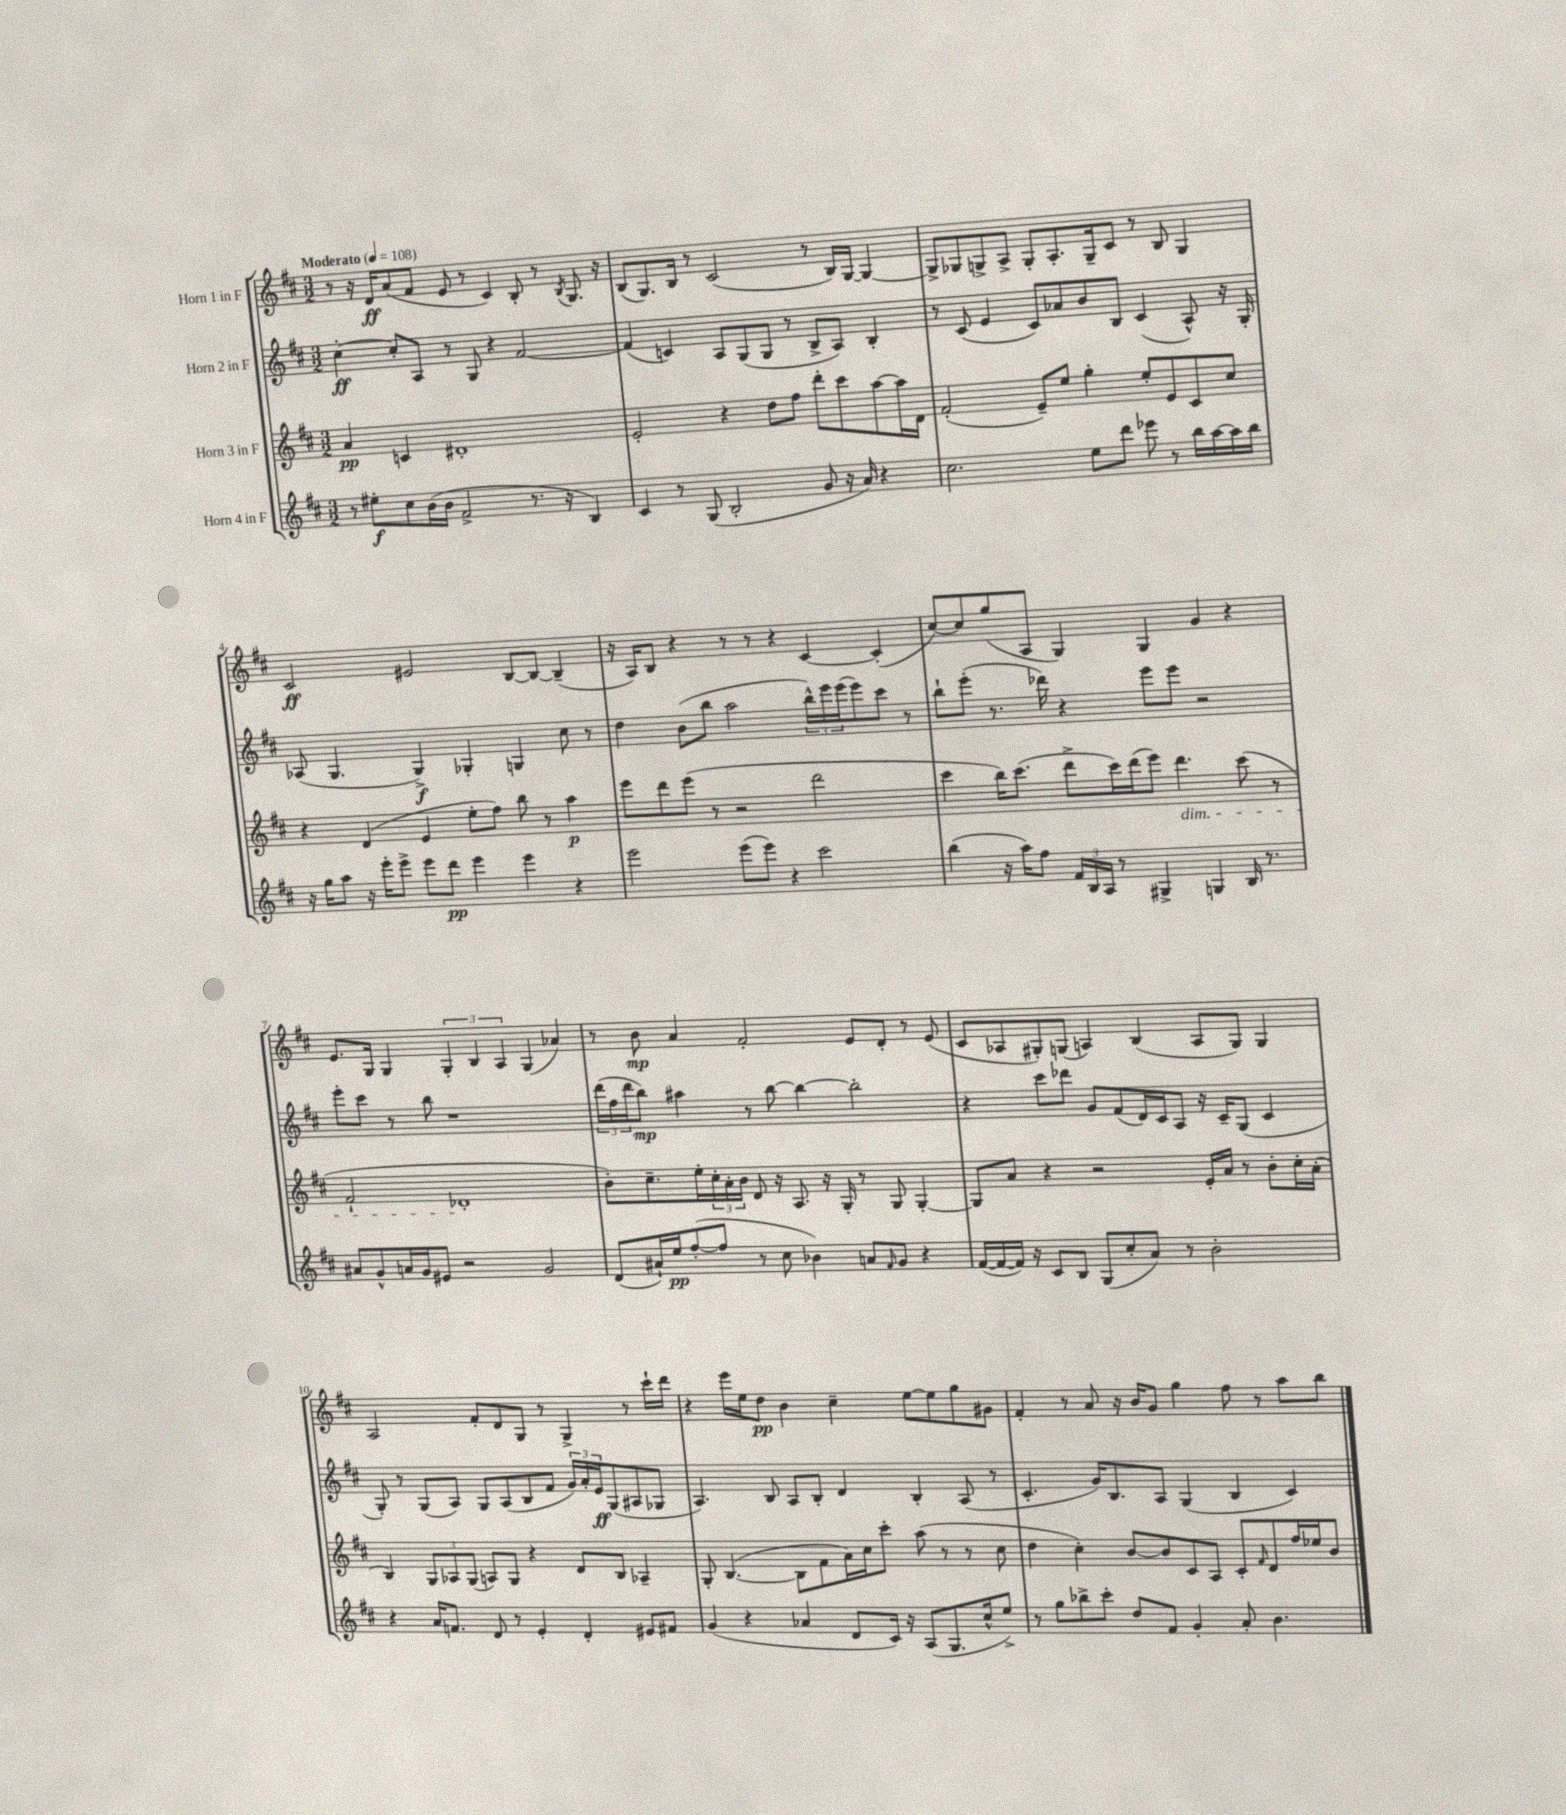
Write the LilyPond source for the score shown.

<<
\new StaffGroup <<
\new Staff = "s0" \with { instrumentName = "Horn 1 in F" } {
    \clef treble \key d \major \numericTimeSignature \time 3/2 \tempo "Moderato" 4 = 108
    r8 r16 d'16\ff a'8( fis'8 e'8 r8 cis'4) b8-. r8 \acciaccatura { b8 } g8. r16 |
    b8( g8.) b16 r8 cis'2( r8 b16) g16~ g4~ |
    g8-> ges8 g8-> a8-> g8-. a8.-. g16-- cis'8 r8 b8 g4 |
    cis'2\ff eis'2 b8~ b8~ b4--( |
    r16 a16) b8 r4 r8 r8 r4 cis'4~ cis'4-.( |
    cis''8~) cis''8 g''8( a8 g4) g4 g'4 r4 |
    e'8. g16 g4 \tuplet 3/2 { g4-. b4 a4 } g4( aes'4) |
    r8 b'8\mp a'4 fis'2-. e'8 d'8-. r8 e'8( |
    cis'8 aes8 gis8-.) g8( a4) b4( a8 g8) g4 |
    a2 fis'8-. d'8 g8 r8 g4-> r8 cis'''16-! d'''16 |
    r4 e'''16 e''16 d''8\pp b'4 cis''4-- e''8~ e''8 g''8 gis'8 |
    fis'4-. r8 a'8 r16 b'16 g'8 g''4 fis''8 r8 a''8 b''8 \bar "|." |
}
\new Staff = "s1" \with { instrumentName = "Horn 2 in F" } {
    \clef treble \key d \major \numericTimeSignature \time 3/2
    cis''4~-.\ff cis''8-. a8 r8 g8 r4 fis'2~ |
    fis'4( c'4) a8 g8( g8 r8 b8-> a8) b4-. |
    r8 cis'8( e'4 cis'8) aes'8 b'8 b8 cis'4( a8-^) r16 g16-. |
    aes8( g4. g4->\f) ges4-. g4 cis''8 r8 |
    d''4 b'8( b''8 a''2 \tuplet 3/2 { b''16-^) e'''16 e'''16( } e'''8) cis'''8 r8 |
    b''8-! e'''8-.( r8. des'''16) r4 e'''8 e'''8 r2 |
    e'''8-. cis'''8 r8 b''8 r1 |
    \tuplet 3/2 { d'''16( fis''16 d'''16 } b''8\mp) ais''4 r8 b''8~ b''4~ b''2-. |
    r4 cis'''8 des'''8 g'8 fis'8( d'16) cis'16 a8 r16 cis'16-- g8( cis'4 |
    g8-.) r8 g8( a8) g8 a8( b8 fis'8 \tuplet 3/2 { g'16) a'16-. e'16\ff } g8( ais8 ges8 |
    a4.) b8 a8 b8-. d'4 b4-. a8( r8 |
    cis'4.-. g'16) b8. a8 g4( b4 cis'4) \bar "|." |
}
\new Staff = "s2" \with { instrumentName = "Horn 3 in F" } {
    \clef treble \key d \major \numericTimeSignature \time 3/2
    a'4\pp c'4 dis'1-. |
    e'2-. r4 d''8 fis''8 d'''8-. cis'''8 a''8~ a''16 d'16 |
    fis'2-.( e'8--) e''8 g''4-. e''8-. e'8 cis'8 cis''8 |
    r4 d'4( e'4 e''8-. fis''8) b''8 r8 a''4\p |
    e'''8 d'''8 e'''8( r8 r2 d'''2 |
    cis'''4 b''16) cis'''8.( d'''8-> cis'''16) d'''16( e'''8) d'''4.\dim cis'''8( r8 |
    fis'2-! des'1-.\! |
    b'8-.) cis''8.-- e''16-. \tuplet 3/2 { cis''16-. a'16-. b'16 } d'8 r16 a8. r16 g16-. r8 g8 g4~-. |
    g8 a'8 r4 r2 e'16-. a'16 r8 b'8-. cis''16-. a'16-.( |
    b4) \tuplet 3/2 { g8 aes8 g8( } a8) g8 r4 d'8 b8 aes4-- |
    g8-. b4.~( b8 fis'8 a'16) cis''16 cis'''8-. a''8( r8 r8 cis''8 |
    d''4 cis''4-.) b'8~ b'8 cis'8 a8 cis'8-. \grace { fis'16 } d'8 fis''16 ees''16 b'8 \bar "|." |
}
\new Staff = "s3" \with { instrumentName = "Horn 4 in F" } {
    \clef treble \key d \major \numericTimeSignature \time 3/2
    r8 eis''8-.\f cis''8 b'16( b'16 fis'2-> r8. r16 b4) |
    cis'4 r8 g8( b2-. g'8 r16 a'16) r4 |
    cis''2. e''8 d'''8 ees'''8 r8 b''16 a''16~ a''16 b''16 |
    r16 g''16 a''8 r16 e'''16-. e'''8-> e'''8 d'''8\pp e'''4 e'''4 r4 |
    e'''2 e'''8( e'''8) r4 cis'''2 |
    b''4( r16 a''16) fis''8 \tuplet 3/2 { fis'16 b16 a16 } r8 gis4-> g4 b16 r8. |
    ais'8 g'8-^ a'16 g'16 eis'8 r2 g'2 |
    d'8( ais'16-!) e''16\pp fis''8~-.( fis''8 r8 cis''8 bes'4) a'8 \grace { fis'16 } g'8 r4 |
    fis'16~( fis'16~ fis'16) r16 cis'8 b8 g8( cis''8-. a'8) r8 b'2-. |
    r4 a'16 f'8. d'8 r8 e'4-. d'4-. eis'8 fis'8 |
    g'4( r4 aes'4 d'8 cis'16) r16 a8( g8. cis''16-^ e''8->) |
    r8 g''8 bes''8-> cis'''8-. d''8 fis'8 g'4-. a'8-. b'4. \bar "|." |
}
>>
>>
